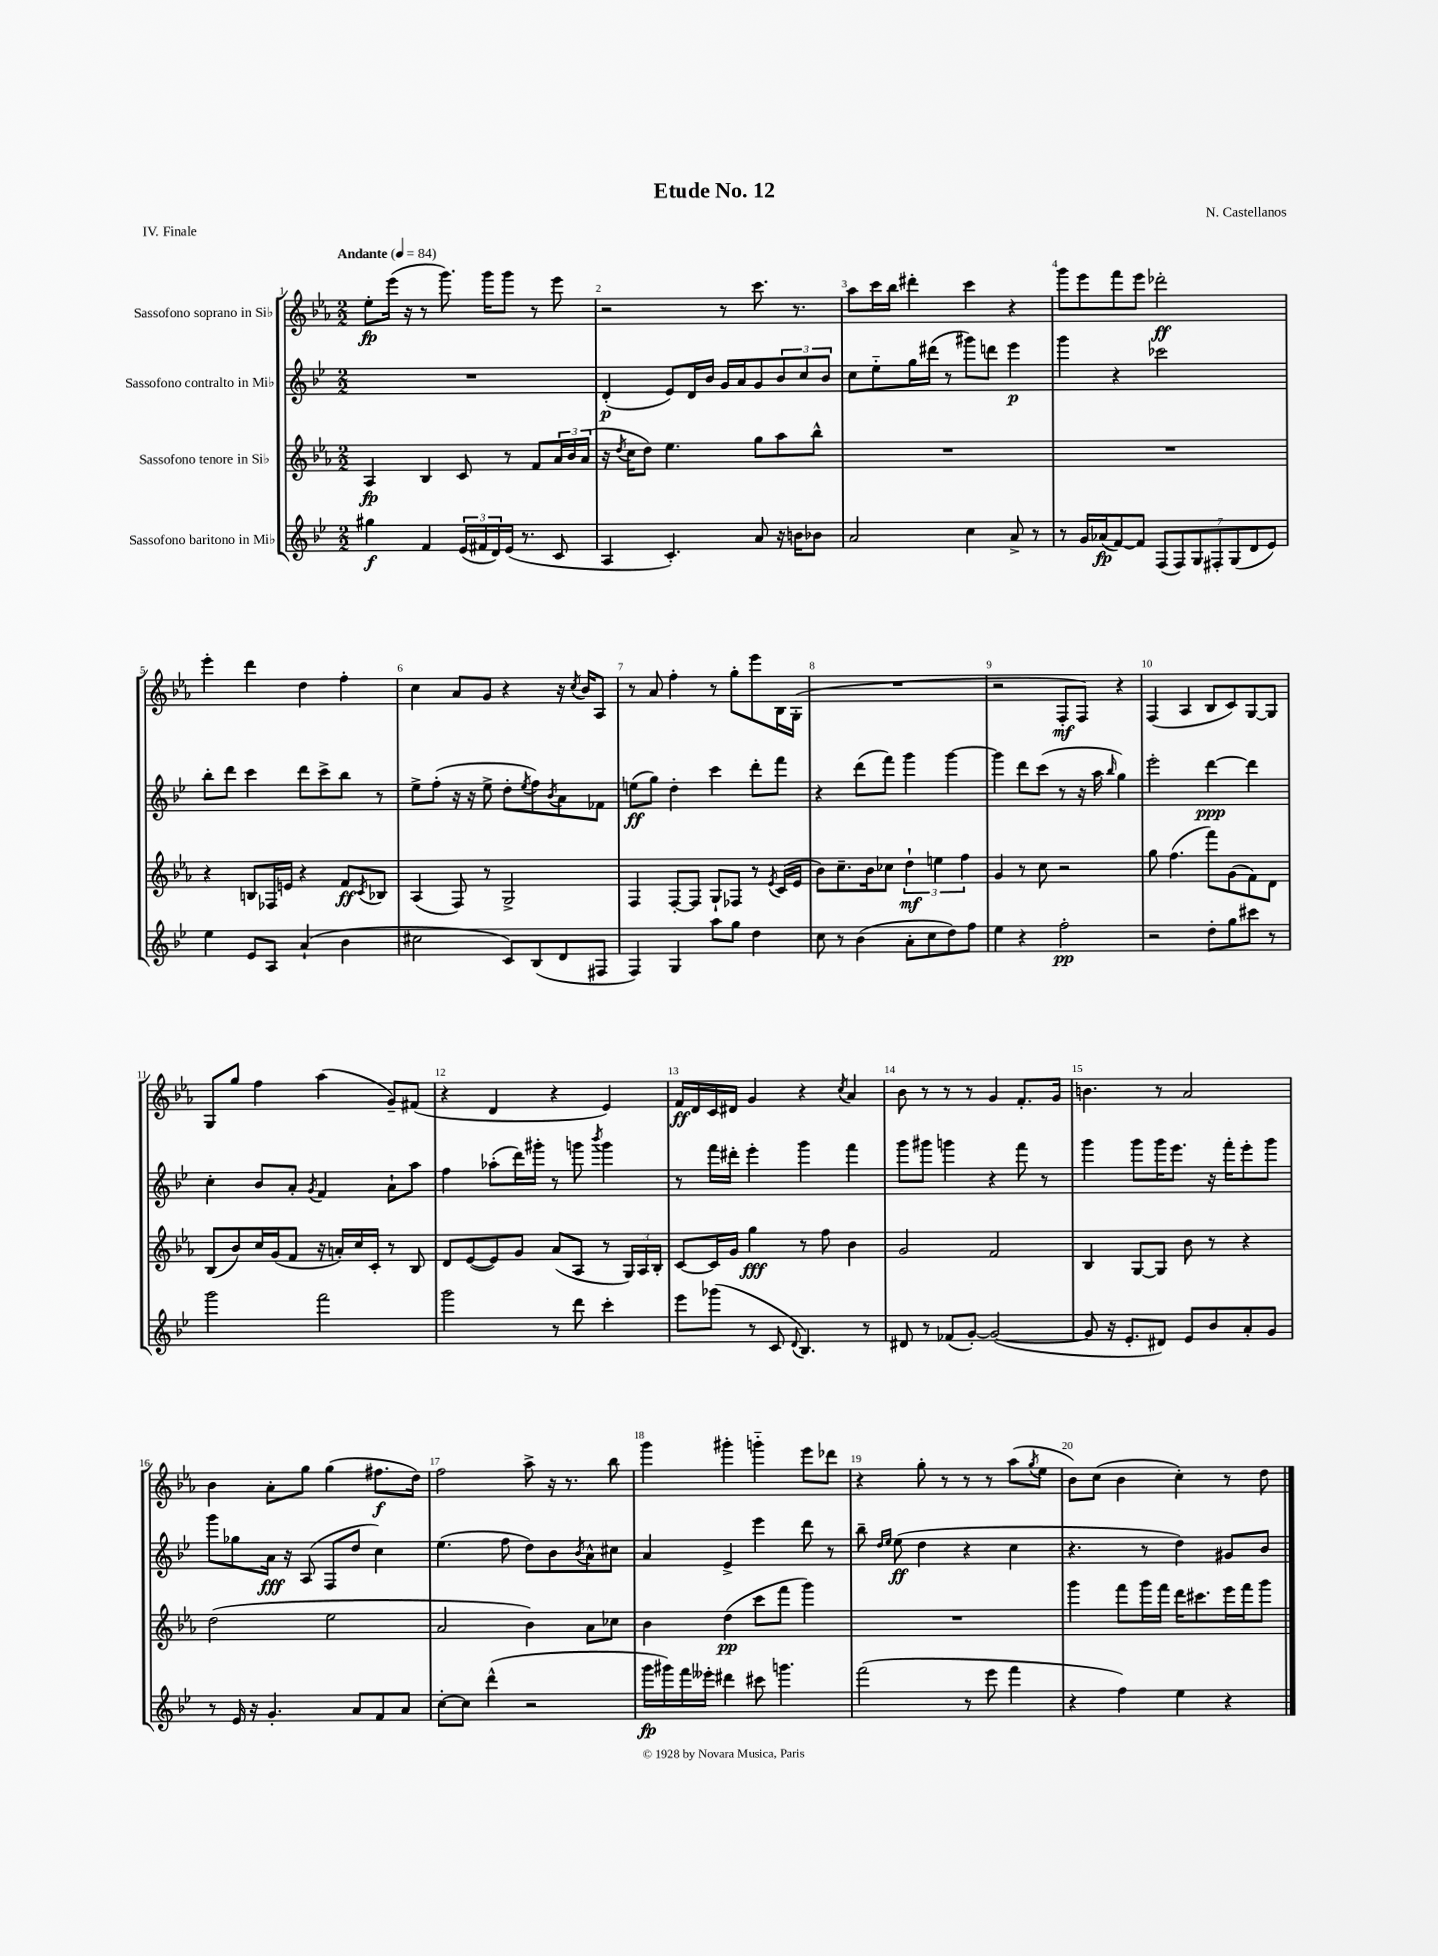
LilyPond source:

\header { title = "Etude No. 12" composer = "N. Castellanos" piece = "IV. Finale" }
<<
\new StaffGroup <<
\new Staff = "s0" \with { instrumentName = "Sassofono soprano in Sib" } {
    \clef treble \key ees \major \numericTimeSignature \time 2/2 \tempo "Andante" 4 = 84
    ees''8-.\fp ees'''16( r16 r8 g'''8.) g'''16 g'''8 r8 ees'''8 |
    r2 r8 c'''8. r8. |
    aes''8 c'''16 bes''16 dis'''4-. c'''4 r4 |
    g'''8 ees'''8 f'''8 ees'''8 des'''2-.\ff |
    ees'''4-. d'''4 d''4 f''4-. |
    c''4 aes'8 g'8 r4 r16 \acciaccatura { c''8 } bes'16 aes8 |
    r8 aes'8 f''4-. r8 g''8-. ees'''8 bes16 g16-.( |
    R1 |
    r2 f8-.\mf f8) r4 |
    f4( aes4 bes8 c'8) g8~ g8 |
    g8 g''8 f''4 aes''4( g'8--) fis'8( |
    r4 d'4 r4 ees'4) |
    f'16\ff d'16 c'16 dis'16 g'4 r4 \acciaccatura { c''8 } aes'4 |
    bes'8 r8 r8 r8 g'4 f'8.-. g'16 |
    b'4. r8 aes'2 |
    bes'4 aes'8-. g''8 g''4( fis''8.\f d''16) |
    f''2 aes''8-> r16 r8. bes''8 |
    g'''4 gis'''4-. g'''4-_ ees'''8 des'''8 |
    r4 g''8-. r8 r8 r8 aes''8( \acciaccatura { g''8 } ees''8 |
    bes'8) c''8( bes'4 c''4-.) r8 d''8 \bar "|." |
}
\new Staff = "s1" \with { instrumentName = "Sassofono contralto in Mib" } {
    \clef treble \key bes \major \numericTimeSignature \time 2/2
    R1 |
    d'4-.\p( ees'8) d'16 bes'16 g'16 a'16 g'8 \tuplet 3/2 { bes'8 c''8 bes'8 } |
    c''8 ees''8-_ g''16 dis'''16( r8 gis'''8) d'''8 ees'''4\p |
    g'''4 r4 ces'''2 |
    bes''8-. d'''8 c'''4 d'''8 c'''8-> bes''8 r8 |
    ees''8-> f''8-.( r16 r16 ees''8-> d''8-. \acciaccatura { ees''8 } f''8) \acciaccatura { bes'8 } a'8 fes'8 |
    e''8\ff( g''8) d''4-. c'''4 d'''8-. f'''8 |
    r4 d'''8( f'''8) g'''4 g'''4~ |
    g'''4 d'''8 c'''8( r8 r16 a''16 \grace { bes''16 } g''4) |
    ees'''2-. d'''4~\ppp d'''4 |
    c''4-. bes'8 a'8-. \acciaccatura { g'8 } f'4 a'8-! a''8 |
    f''4 aes''8-.( d'''16) gis'''16-. r8 g'''8 \acciaccatura { bes'''8 } g'''4 |
    r8 f'''16 dis'''16-. ees'''4-. g'''4 f'''4 |
    g'''8 gis'''8 g'''4 r4 f'''8 r8 |
    g'''4 g'''8 g'''16 ees'''8. r16 f'''16-. ees'''8-. g'''8 |
    g'''8 ges''8 a'16\fff r16 a8( f8 d''8 c''4) |
    ees''4.( f''8 d''8) bes'8 \acciaccatura { bes'8 } a'8-^ cis''8 |
    a'4 ees'4-> ees'''4 d'''8 r8 |
    bes''8-- \grace { d''16 ees''16 } ees''8\ff( d''4 r4 c''4 |
    r4. r8 d''4) gis'8 bes'8 \bar "|." |
}
\new Staff = "s2" \with { instrumentName = "Sassofono tenore in Sib" } {
    \clef treble \key ees \major \numericTimeSignature \time 2/2
    aes4\fp bes4 c'8 r8 f'8 \tuplet 3/2 { aes'16 bes'16 aes'16( } |
    r16 \acciaccatura { d''8 } c''16 d''8) ees''4. g''8 aes''8 bes''8-^ |
    R1 |
    R1 |
    r4 b8 fes16 e'16 r4 f'8\ff \acciaccatura { c'8 } bes8 |
    aes4( f8) r8 g2-> |
    f4 f8~-. f8 g8-! fes8 r8 \acciaccatura { ees'8 } c'16( ees'16 |
    bes'8) c''8.-- bes'16 ces''8 \tuplet 3/2 { d''4-!\mf e''4 f''4 } |
    g'4 r8 c''8 r2 |
    g''8 f''4.( f'''8) g'8( f'8) d'8 |
    bes8( bes'8) c''16 g'16( f'8 r16 a'16-.) c''16 c'16-. r8 bes8 |
    d'8 ees'8~( ees'8) g'8 aes'8( aes8 r8 \tuplet 3/2 { g16) aes16 bes16-. } |
    c'8~ c'16 g'16 g''4\fff r8 f''8 bes'4 |
    g'2 f'2 |
    bes4 g8~ g8 bes'8 r8 r4 |
    d''2( ees''2 |
    aes'2 bes'4) aes'8 ces''8 |
    bes'4 d''4\pp( c'''8 f'''8 g'''4) |
    R1 |
    g'''4 f'''8 g'''16 f'''16 d'''16 cis'''8. ees'''16 f'''16 g'''8 \bar "|." |
}
\new Staff = "s3" \with { instrumentName = "Sassofono baritono in Mib" } {
    \clef treble \key bes \major \numericTimeSignature \time 2/2
    gis''4\f f'4 \tuplet 3/2 { ees'16( fis'16 d'16) } ees'16( r8. c'8 |
    a4 c'4.-.) a'8 r16 b'16 bes'8 |
    a'2 c''4 a'8-> r8 |
    r8 g'16 aes'16\fp( f'8~) f'8 \tuplet 7/4 { f8( f8) g8 fis8-. g8( d'8 ees'8) } |
    ees''4 ees'8 a8 a'4-!( bes'4 |
    cis''2 c'8) bes8( d'8 fis8 |
    f4) g4 a''8 g''8 d''4 |
    c''8 r8 bes'4( a'8-. c''8 d''8) f''8 |
    ees''4 r4 f''2-.\pp |
    r2 d''8-. g''8 cis'''8 r8 |
    g'''2 f'''2 |
    g'''2 r8 d'''8 c'''4-. |
    ees'''8 ges'''8( r8 c'8 \appoggiatura { d'8 } bes4.) r8 |
    dis'8 r8 fes'8( g'8~-.) g'2~( |
    g'8 r16 ees'8.-. dis'8) ees'8 bes'8 a'8-. g'8 |
    r8 ees'16 r16 g'4.-. a'8 f'8 a'8 |
    c''8~-. c''8 d'''4-^( r2 |
    g'''16\fp gis'''16) f'''16 eeses'''16-. dis'''4 cis'''8 g'''4. |
    f'''2( r8 ees'''8 f'''4 |
    r4 f''4) ees''4 r4 \bar "|." |
}
>>
>>
\layout { \context { \Score \override BarNumber.break-visibility = ##(#f #t #t) barNumberVisibility = #all-bar-numbers-visible } }
